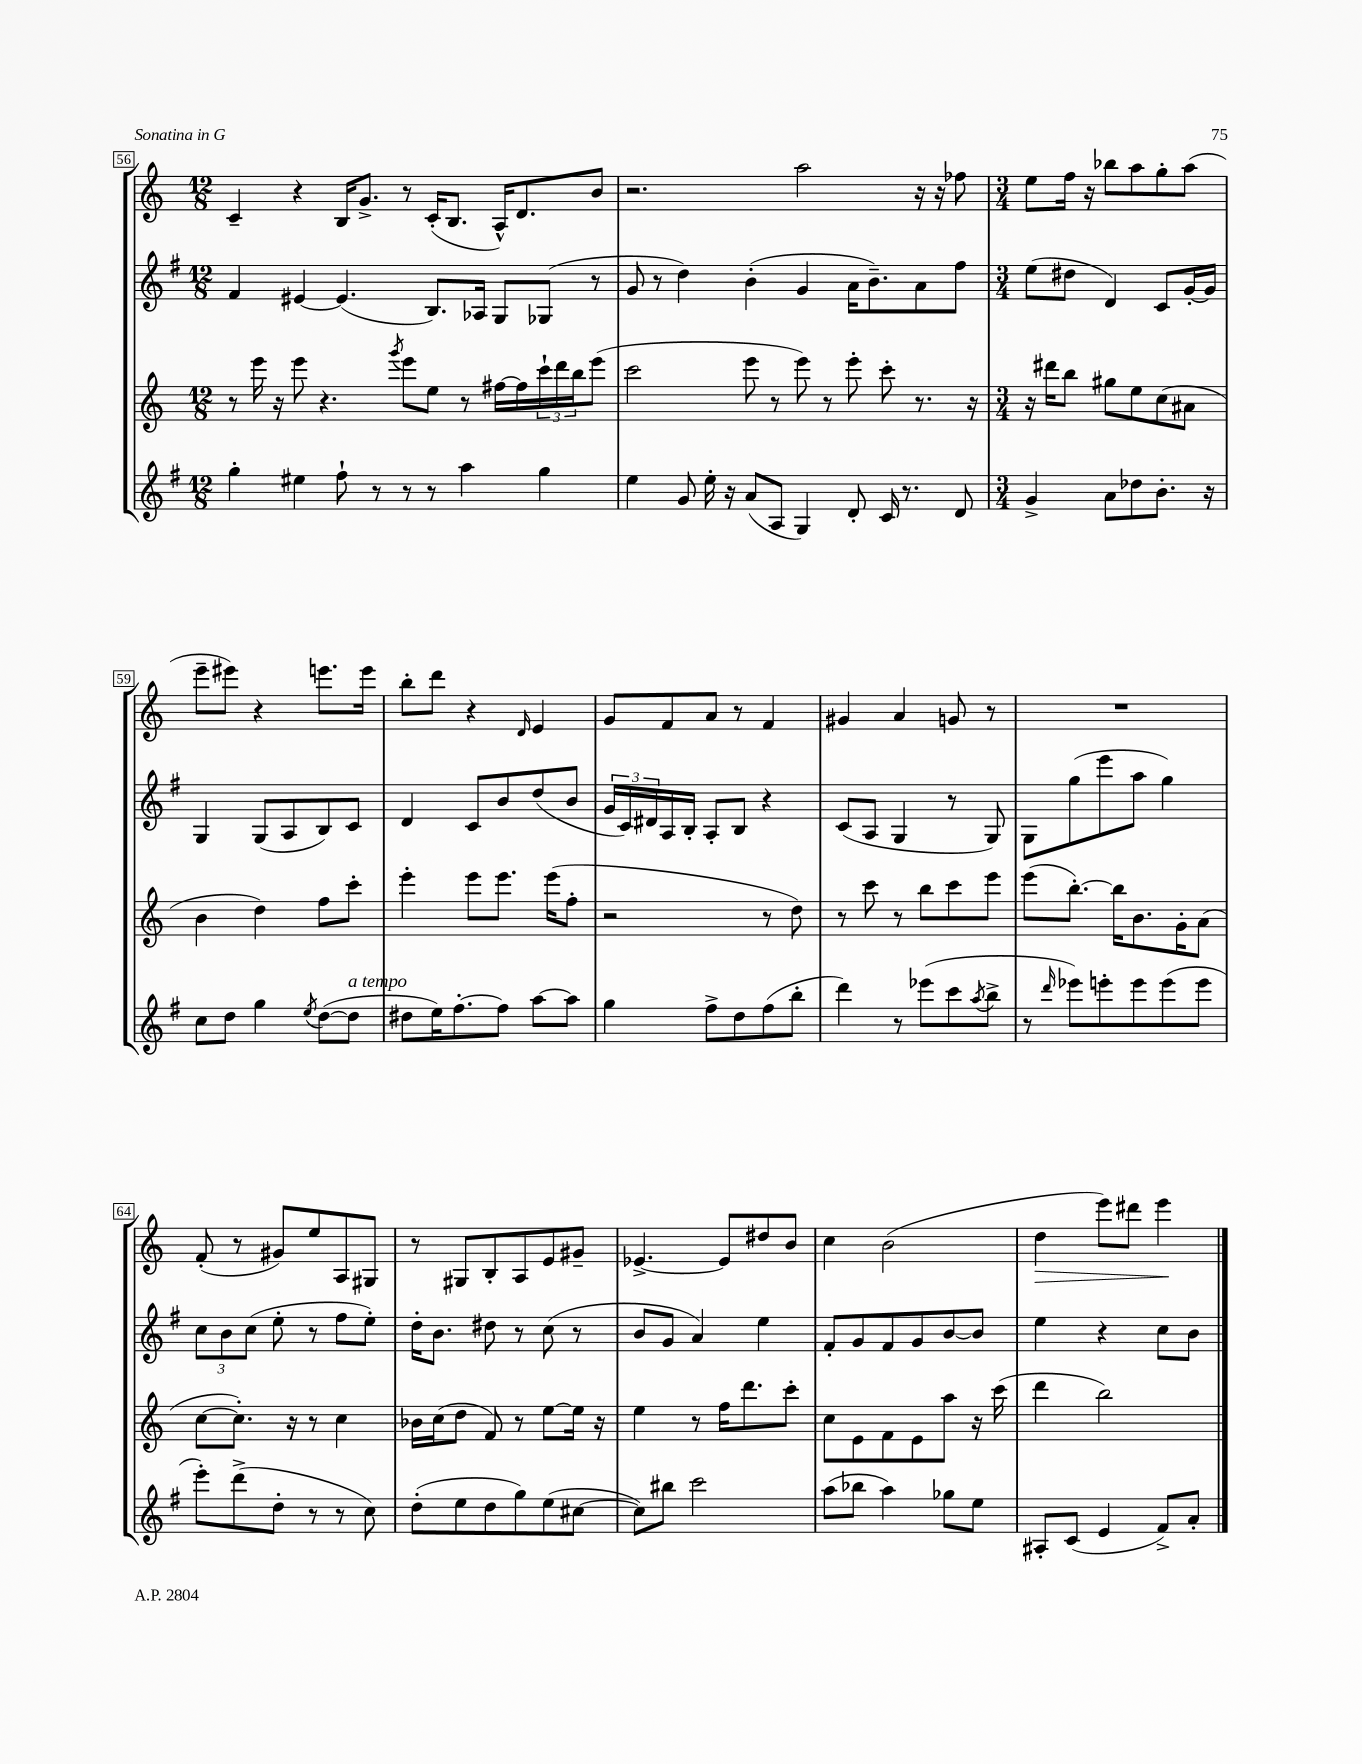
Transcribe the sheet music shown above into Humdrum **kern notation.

**kern	**kern	**kern	**kern
*staff4	*staff3	*staff2	*staff1
*clefG2	*clefG2	*clefG2	*clefG2
*k[f#]	*k[]	*k[f#]	*k[]
*M12/8	*M12/8	*M12/8	*M12/8
4gg'	8r	4f#	4c~
.	16eee	.	.
.	16r	.	.
4ee#	8eee	[4e#	4r
.	4.r	.	.
8ff#`	.	(4.e#]	16B
.	.	.	8.g^
8r	.	.	.
.	8qggg	.	.
8r	8eee	.	8r
8r	8ee	8.B)	(16c'
.	.	.	8.B
4aa	8r	.	.
.	.	16A-	.
.	[16ff#	8G	16A^^)
.	16ff#]	.	8.d
4gg	24ccc`	(8G-	.
.	24ddd	.	.
.	24bb	.	.
.	(8eee	8r	8b
=	=	=	=
4ee	2ccc	8g	2.r
.	.	8r	.
8g	.	4dd)	.
16ee'	.	.	.
16r	.	.	.
(8a	8eee	(4b'	.
8A	8r	.	.
4G)	8eee)	4g	2aa
.	8r	.	.
8d'	8eee'	16a	.
.	.	8.b~)	.
16c	8ccc'	.	.
8.r	.	.	.
.	8.r	8a	16r
.	.	.	16r
8d	.	8ff#	8ff-
.	16r	.	.
=	=	=	=
*M3/4	*M3/4	*M3/4	*M3/4
4g^	16r	(8ee	8ee
.	16ddd#	.	.
.	8bb	8dd#	16ff
.	.	.	16r
8a	8gg#	4d)	8bb-
8dd-	8ee	.	8aa
8.b'	(8cc	8c	8gg'
.	8a#	[16g'	(8aa
16r	.	16g]	.
=	=	=	=
8cc	4b	4G	8eee~
8dd	.	.	8eee#)
4gg	4dd)	(8G	4r
.	.	8A	.
8qee	.	.	.
([8dd	8ff	8B)	8.eee
8dd]	8ccc'	8c	.
.	.	.	16eee
=	=	=	=
8dd#	4eee'	4d	8bb'
16ee)	.	.	8ddd
[8.ff#'	.	.	.
.	8eee	8c	4r
8ff#]	8.eee	8b	.
.	.	.	16qqd
[8aa	.	(8dd	4e
.	(16eee	.	.
8aa]	8ff'	8b	.
=	=	=	=
4gg	2r	24g	8g
.	.	24c)	.
.	.	24d#	.
.	.	16A	8f
.	.	16B'	.
8ff#^	.	8A'	8a
8dd	.	8B	8r
(8ff#	8r	4r	4f
8bb'	8dd)	.	.
=	=	=	=
4ddd)	8r	(8c	4g#
.	8ccc	8A	.
8r	8r	4G	4a
(8eee-	8bb	.	.
8ccc	8ccc	8r	8g
8qaa	.	.	.
8bb^	8eee	8G)	8r
=	=	=	=
8r	(8eee	8G	2.r
16qqddd	.	.	.
8eee-)	[8.bb')	(8gg	.
8eee'	.	8eee	.
.	16bb]	.	.
8eee	8.b	8aa	.
(8eee	.	4gg)	.
.	16g'	.	.
8eee	(8a	.	.
=	=	=	=
8eee')	[8cc	12cc	(8f'
.	.	12b	.
(8ddd^	8.cc'])	.	8r
.	.	(12cc	.
8dd'	.	8ee'	8g#)
.	16r	.	.
8r	8r	8r	8ee
8r	4cc	8ff#	8A
8cc)	.	8ee')	8G#
=	=	=	=
(8dd'	16b-	16dd'	8r
.	(16cc	8.b	.
8ee	8dd	.	8G#
8dd	8f)	8dd#	8B'
8gg)	8r	8r	8A
(8ee	[8ee	(8cc	8e
[8cc#	16ee]	8r	8g#~
.	16r	.	.
=	=	=	=
8cc#])	4ee	8b	[4.e-^
8bb#	.	8g	.
2ccc	8r	4a)	.
.	16ff	.	8e-]
.	8.ddd	.	.
.	.	4ee	8dd#
.	8ccc'	.	8b
=	=	=	=
(8aa	8cc	8f#'	4cc
8bb-	8e	8g	.
4aa)	8f	8f#	(2b
.	8e	8g	.
8gg-	8aa	[8b	.
8ee	16r	8b]	.
.	(16ccc	.	.
=	=	=	=
8A#'	4ddd	4ee	4dd
(8c	.	.	.
4e	2bb)	4r	8eee)
.	.	.	8ddd#
8f#^)	.	8cc	4eee
8a'	.	8b	.
==	==	==	==
*-	*-	*-	*-
